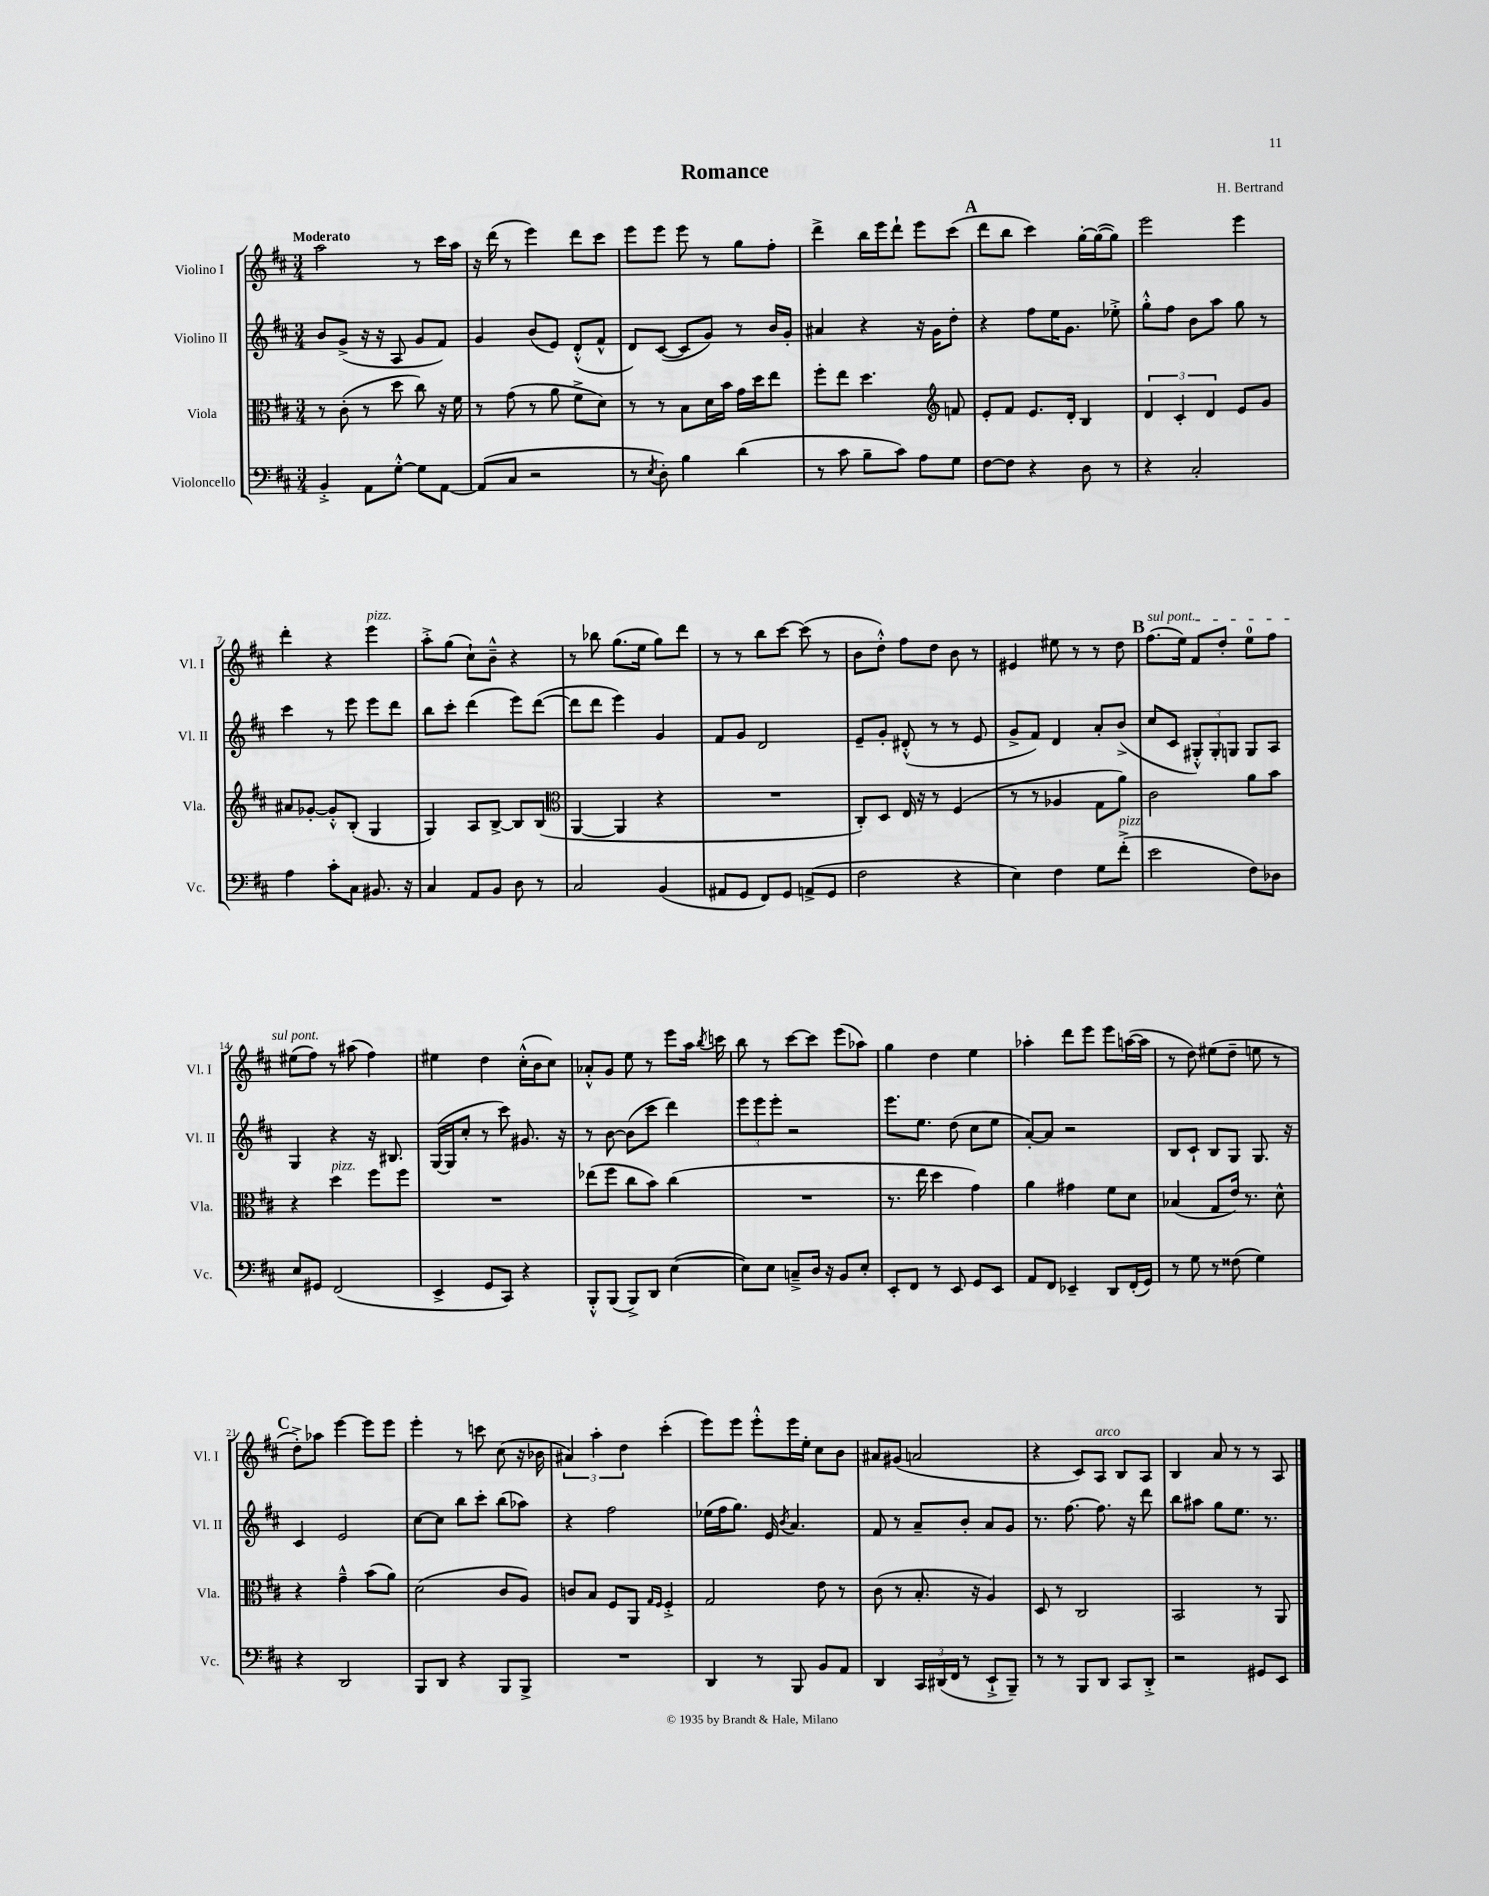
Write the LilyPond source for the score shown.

\header { title = "Romance" composer = "H. Bertrand" }
<<
\new StaffGroup <<
\new Staff = "s0" \with { instrumentName = "Violino I" shortInstrumentName = "Vl. I" } {
    \clef treble \key d \major \numericTimeSignature \time 3/4 \tempo "Moderato"
    \autoBeamOff a''2 r8 cis'''16[ a''16] |
    r16 d'''16( r8 e'''4) d'''8[ cis'''8] |
    e'''8[ e'''8] e'''8 r8 g''8[ fis''8]-. |
    d'''4-> b''16[ e'''16 d'''8]-! e'''8[ cis'''8]( |
    \mark \markup { \bold "A" } d'''8[ b''8] cis'''4) g''16[~-. g''16~( g''8]) |
    e'''2 e'''4 |
    d'''4-. r4 e'''4^\markup { \italic "pizz." } |
    a''8[-.-> g''8]( cis''8[-!) b'8]---^ r4 |
    r8 bes''8 g''8.[( e''16] g''8[) d'''8] |
    r8 r8 b''8[ cis'''8]~ cis'''8( r8 |
    b'8[ d''8]-.-^) fis''8[ d''8] b'8 r8 |
    eis'4 eis''8 r8 r8 d''8 |
    \mark \markup { \bold "B" } \once \override TextSpanner.bound-details.left.text = \markup { \italic "sul pont." } fis''8.[\startTextSpan( e''16]) fis'8[ d''8]-. e''8[-0 fis''8] |
    eis''8[( fis''8]\stopTextSpan) r8 ais''8( fis''4) |
    eis''4 d''4 cis''16[-.-^( b'16 cis''8]) |
    aes'8[-.-^ g'8] e''8 r8 e'''8[ a''16] \acciaccatura { b''8 } c'''16 |
    b''8 r8 cis'''8[~ cis'''8] e'''8[( aes''8]) |
    g''4 d''4 e''4 |
    aes''4-. d'''8[ e'''8] e'''8[ a''16~( a''16] |
    r8 d''8) eis''8[( d''8]-- e''8 r8 |
    \mark \markup { \bold "C" } d''8[-.->) aes''8] e'''4~ e'''8[ e'''8] |
    e'''4-. r8 c'''8 cis''8( r16 bes'16 |
    \tuplet 3/2 { ais'4) a''4-. d''4 } cis'''4-.( |
    e'''8[) e'''8] e'''8[-.-^ e'''16 e''16]-. cis''8[ b'8] |
    ais'8[ gis'8]( a'2 |
    r4 cis'8[) a8]^\markup { \italic "arco" } b8[ a8] |
    b4 a'8 r8 r8 a8 \bar "|." |
}
\new Staff = "s1" \with { instrumentName = "Violino II" shortInstrumentName = "Vl. II" } {
    \clef treble \key d \major \numericTimeSignature \time 3/4
    \autoBeamOff b'8[ g'8]->( r16 r16 a8 g'8[ fis'8]) |
    g'4 b'8[( e'8]) d'8[-.-^( fis'8]-^ |
    d'8[) cis'8]~( cis'8[ g'8]) r8 b'16[ g'16]-. |
    ais'4 r4 r16 g'16[ d''8]-. |
    \mark \markup { \bold "A" } r4 fis''8[ e''16 g'8.] ees''8-.-> |
    g''8[-.-^ fis''8] b'8[ a''8] g''8 r8 |
    cis'''4 r8 e'''8 e'''8[ d'''8] |
    b''8[ cis'''8]-. d'''4( e'''8[) d'''8]~( |
    d'''8[ d'''8] e'''4) g'4 |
    fis'8[ g'8] d'2 |
    e'8[-- g'8]-. dis'8-.-^( r8 r8 e'8 |
    g'8[-> fis'8]) d'4 a'8[-. b'8]->( |
    \mark \markup { \bold "B" } cis''8[ cis'8] \tuplet 3/2 { gis8[-.-^) gis8-. g8] } g8[ a8] |
    g4 r4 r16 bis8. |
    g16[~( g16 cis''8]-. r8 cis'''8) gis'8. r16 |
    r8 b'8~ b'8[( cis'''8] d'''4) |
    \tuplet 3/2 { e'''8[ e'''8 e'''8]-. } r2 |
    e'''8.[ e''8.] d''8( cis''8[ e''8] |
    a'8[~-.) a'8] r2 |
    b8[ cis'8]-! b8[ g8] g8. r16 |
    \mark \markup { \bold "C" } cis'4 e'2 |
    cis''8[~ cis''8] b''8[ cis'''8]-. b''8[( aes''8]) |
    r4 fis''2 |
    ees''16[( fis''16 g''8.]) e'16 \acciaccatura { b'8 } a'4. |
    fis'8 r8 a'8[-- b'8]-. a'8[ g'8] |
    r8. fis''8.~ fis''8. r16 d'''8 |
    b''8[ ais''8] g''8[ e''8.] r8. \bar "|." |
}
\new Staff = "s2" \with { instrumentName = "Viola" shortInstrumentName = "Vla." } {
    \clef alto \key d \major \numericTimeSignature \time 3/4
    \autoBeamOff r8 cis'8-.( r8 d''8 cis''8) r16 fis'16 |
    r8 g'8( r8 a'8 fis'8[-> d'8]) |
    r8 r8 b8[ d'16 b'16] g'16[ d''16 e''8] |
    fis''8[-. e''8] d''4. \clef treble f'8 |
    \mark \markup { \bold "A" } e'8[-. fis'8] e'8.[ d'16]-. b4 |
    \tuplet 3/2 { d'4 cis'4-. d'4 } e'8[ g'8] |
    ais'8[ ges'8]~-. ges'8[-.-^ b8]-.( g4 |
    g4) a8[ b8]~-> b8[ b8]( |
    \clef alto a,4~ a,4 r4 |
    R2. |
    cis8[-.) d8] e16 r16 r8 fis4( |
    r8 r8 aes4 g8[ a'8]) |
    \mark \markup { \bold "B" } cis'2 a'8[ b'8] |
    r4 d''4^\markup { \italic "pizz." } fis''8[ fis''8] |
    R2. |
    ees''8[( fis''8] cis''8[ b'8]) cis''4( |
    R2. |
    r8. e''16 d''4 g'4) |
    a'4 gis'4 fis'8[ d'8] |
    bes4( g8[ e'16]) r8. d'8-^ |
    \mark \markup { \bold "C" } r4 g'4---^ b'8[( a'8]) |
    d'2( cis'8[ a8]) |
    c'8[ b8] fis8[ a,8] \grace { g16[ fis16] } fis4-.-> |
    g2 e'8 r8 |
    cis'8( r8 b8.-. r16 a4) |
    d8 r8 cis2 |
    b,2 r8 a,8 \bar "|." |
}
\new Staff = "s3" \with { instrumentName = "Violoncello" shortInstrumentName = "Vc." } {
    \clef bass \key d \major \numericTimeSignature \time 3/4
    \autoBeamOff b,4-.-> a,8[ g8]~-.-^ g8[ a,8]~ |
    a,8[( cis8] r2 |
    r8 \acciaccatura { e8 } d8-.) b4 d'4( |
    r8 cis'8 b8[-- cis'8]) a8[ g8] |
    \mark \markup { \bold "A" } fis8[~ fis8] r4 d8 r8 |
    r4 cis2-. |
    a4 cis'8[-. cis8] bis,8. r16 |
    cis4 a,8[ b,8] d8 r8 |
    cis2 b,4( |
    ais,8[ g,8] fis,8[) g,8] a,8[->( g,8] |
    fis2 r4 |
    e4) fis4 g8[ fis'8]-.->^\markup { \italic "pizz." }( |
    \mark \markup { \bold "B" } e'2 fis8[) des8] |
    e8[ gis,8] fis,2( |
    e,4-> g,8[ cis,8]) r4 |
    b,,8[-.-^ b,,8]( b,,8[->) d,8] e4~( |
    e8[) e8] c8[---> d16] r16 b,8[ e8]-. |
    e,8[-. fis,8] r8 e,8 g,8[ e,8] |
    a,8[ fis,8] ees,4-- d,8[ fis,16-.( g,16]) |
    r8 g8 r8 fisis8( g4) |
    \mark \markup { \bold "C" } r4 d,2 |
    b,,8[ d,8] r4 b,,8[ b,,8]-> |
    R2. |
    d,4 r8 b,,8 b,8[ a,8] |
    d,4 \tuplet 3/2 { cis,16[ dis,16( fis,16] } r8 e,8[-!-> b,,8]--) |
    r8 r8 b,,8[ d,8] cis,8[ d,8]-.-> |
    r2 gis,8[ e,8] \bar "|." |
}
>>
>>
